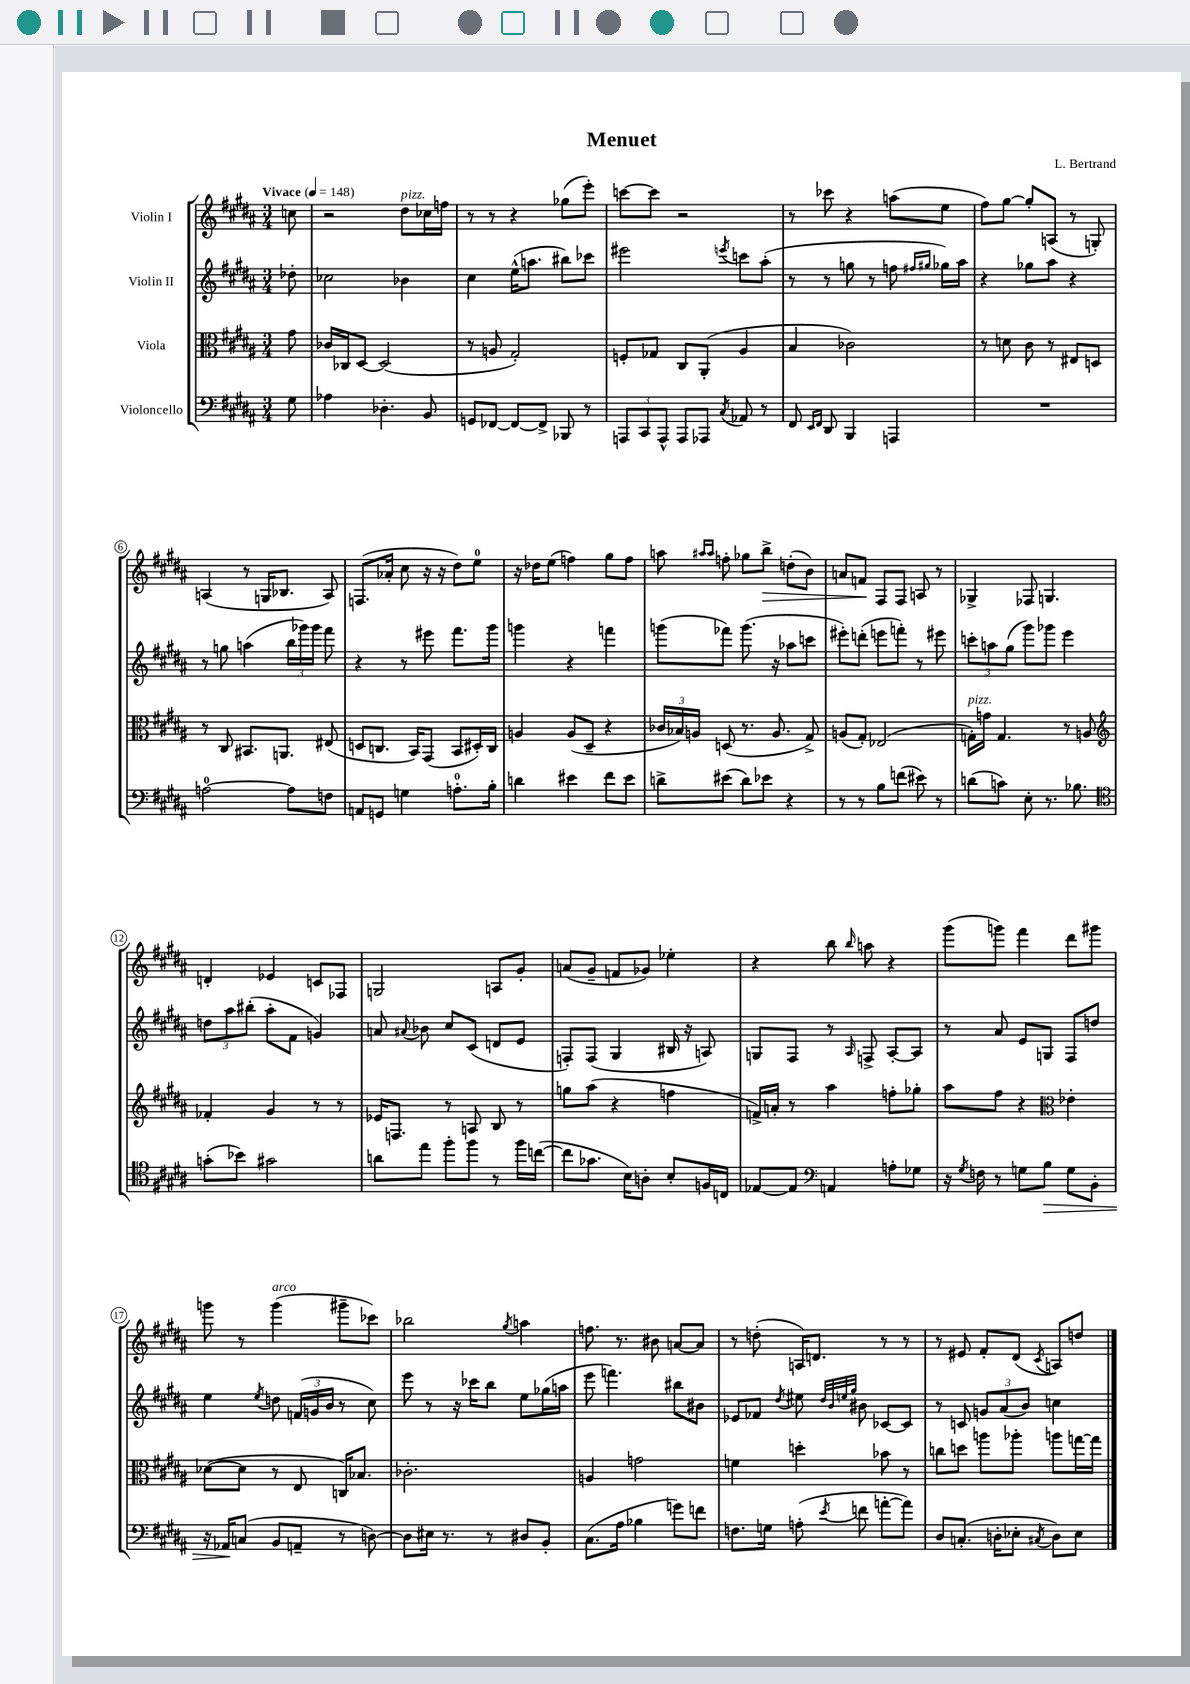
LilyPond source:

\header { title = "Menuet" composer = "L. Bertrand" }
<<
\new StaffGroup <<
\new Staff = "s0" \with { instrumentName = "Violin I" } {
    \clef treble \key b \major \numericTimeSignature \time 3/4 \partial 8 \tempo "Vivace" 4 = 148
    \autoBeamOff c''8 |
    r2 dis''8[^\markup { \italic "pizz." } ces''16 f''16] |
    r8 r8 r4 ges''8[( e'''8]-.) |
    c'''8[~ c'''8] r2 |
    r8 ces'''8 r4 a''8[( e''8] |
    fis''8[) gis''8]~ gis''8[-. a8]( r8 g8-.) |
    a4( r8 g16[ bes8.] a8) |
    f8.[( aes'16]-. cis''8 r16 r16 dis''8[) e''8]-0 |
    r16 des''16[ e''8]( f''4) gis''8[ f''8] |
    a''8 \grace { ais''16[ ais''16] } f''8-. ges''8[ b''8]->\> d''8[-.( b'8]) |
    a'8[ f'8]\! fis8[ fis8] a8 r8 |
    ges4-> fes8 g4. |
    d'4-. ees'4 c'8[ fes8] |
    g2 a8[ gis'8]-. |
    a'8[( gis'8]-- f'8[ ges'8]) ees''4-. |
    r4 b''8 \grace { b''16 } a''8 r4 |
    gis'''8[( g'''8]) fis'''4 dis'''8[ gis'''8] |
    g'''8 r8 g'''4^\markup { \italic "arco" }( gis'''8[-- ces'''8]) |
    bes''2 \acciaccatura { gis''8 } a''4 |
    f''8. r8. bis'8 a'8[~ a'8] |
    r8 d''8-.( a16[) d'8.] r8 r8 |
    r8 eis'8 fis'8[-. dis'8]( \acciaccatura { cis'8 } a8[) d''8] \bar "|." |
}
\new Staff = "s1" \with { instrumentName = "Violin II" } {
    \clef treble \key b \major \numericTimeSignature \time 3/4 \partial 8
    \autoBeamOff des''8-. |
    ces''2 bes'4 |
    cis''4 e''16[-^( a''8.] bis''8[) ces'''8] |
    eis'''2 \acciaccatura { e'''8 } c'''8[ ais''8]-.( |
    r8 r8 g''8 r8 f''8 \grace { fis''16[ gis''16] } ges''16[) ais''16] |
    r4 ges''8[ ais''8] r4 |
    r8 g''8 a''4( \tuplet 3/2 { b''16[ ges'''16) ges'''16] } fis'''8 |
    r4 r8 eis'''8 fis'''8.[ gis'''16] |
    g'''4 r4 f'''4 |
    g'''8[( fes'''8]) g'''8.( r16 aes''8[ c'''8] |
    eis'''8[-.) d'''8]-.( e'''8[ f'''8]-.) r8 eis'''8 |
    \tuplet 3/2 { c'''8[-. a''8 gis''8]( } gis'''8[) ges'''8] e'''4 |
    \tuplet 3/2 { d''8[ ais''8 bis''8]-.( } ais''8[-. fis'8] g'4) |
    a'8 \appoggiatura { ais'8 } bes'8 cis''8[ cis'8]( d'8[ e'8] |
    f8[-.) f8]( gis4 bis16 r16 a8) |
    g8[ fis8] r8 \grace { ais16 } f8-> ais8[~-. ais8] |
    r8 ais'8 e'8[ g8] fis8[ d''8] |
    e''4 \acciaccatura { e''8 } d''8 \tuplet 3/2 { f'16[( g'16 b'16] } r8 cis''8) |
    e'''8 r8 r16 ces'''16[ b''8] e''8[ ges''16( a''16] |
    e'''8 f'''4.) bis''8[ bis'8] |
    ees'8[ fes'8] \acciaccatura { dis''8 } eis''8 \grace { dis''32[ b'32 e''32 gis''32] } bis'8 ces'8[~ ces'8] |
    r8 c'8 \tuplet 3/2 { g'8[ ais'8( b'8]) } c''4 \bar "|." |
}
\new Staff = "s2" \with { instrumentName = "Viola" } {
    \clef alto \key b \major \numericTimeSignature \time 3/4 \partial 8
    \autoBeamOff gis'8 |
    ces'16[ ces16 dis8]~ dis2( |
    r8 a8 gis2-.) |
    f8[-. ges8] cis8[ ais,8]-.( ais4 |
    b4 ces'2) |
    r8 d'8 cis'8 r8 eis8[ d8] |
    r8 cis8 bis,8.[ a,8.] eis8( |
    d8[ c8.] b,16[) gis,8]( b,8[ dis16-.) c16] |
    a4 a8[( dis8]-- r4 |
    \tuplet 3/2 { ces'16[ bes16) a16] } d8( r8. a8. gis8->) |
    a8[( gis8]-.) ees2( |
    g16[-.^\markup { \italic "pizz." }) g'16] g4. r8 a8 |
    \clef treble fes'4-. gis'4 r8 r8 |
    ees'16[ f8.] r8 a8 b8 r8 |
    g''8[ ais''8]( r4 f''4 |
    f'16[->) a'16]-. r8 ais''4 f''8[-. ges''8]-. |
    ais''8[ fis''8] r4 \clef alto ees'4-. |
    des'8[~( des'8] r8 e8 c16[) bes8.] |
    ces'2.-. |
    a4 g'2 |
    f'4 d''4-. bes'8 r8 |
    c''8[ d''8] a''8[ aes''8]-. a''8[ g''16~ g''16] \bar "|." |
}
\new Staff = "s3" \with { instrumentName = "Violoncello" } {
    \clef bass \key b \major \numericTimeSignature \time 3/4 \partial 8
    \autoBeamOff gis8 |
    aes4 des4.-. b,8 |
    g,8[ fes,8]~ fes,8[~ fes,8]-> bes,,8 r8 |
    \tuplet 3/2 { a,,8[ cis,8 a,,8]-^ } a,,8[ aes,,8] \acciaccatura { cis8 } aes,8 r8 |
    fis,8 \grace { e,16[ fis,16] } dis,8 b,,4 a,,4 |
    R2. |
    a2-0~ a8[ f8] |
    a,8[ g,8] g4 a8.[-0-. b16]-. |
    d'4 eis'4 fis'8[ eis'8] |
    d'8[-> eis'8]( d'8[) ees'8] r4 |
    r8 r8 b8[ f'8]( eis'8) r8 |
    d'8[( c'8]) e8-. r8. bes8. |
    \clef tenor g'8[-.( bes'8]) gis'2 |
    a'8[ e''8] fis''8[-. fis''8] r8 fis''16[ c''16]~( |
    c''8[ ges'8.] b16[) a8]-. b8[-. f16 c16] |
    ees8[~ ees8] \clef bass a,4 a8[-. ges8] |
    r16 \acciaccatura { gis8 } f16 r8 g8[ b8]\> g8[ b,8]-. |
    r16 aes,16[\! c8]( b,8[ a,8]-- r8 d8~) |
    d8[ eis16] r8. r8 dis8[ b,8]-. |
    cis8.[( ais16] bes4 g'8[) f'8] |
    f8.[ g16] a8-.( \acciaccatura { e'8 } f'8 a'8[~-. a'8]) |
    dis8[ c8.]-.( d16[-. ees8]-. \acciaccatura { cis8 } d8[) ees8] \bar "|." |
}
>>
>>
\layout { \context { \Score \override BarNumber.stencil = #(make-stencil-circler 0.1 0.3 ly:text-interface::print) } }
